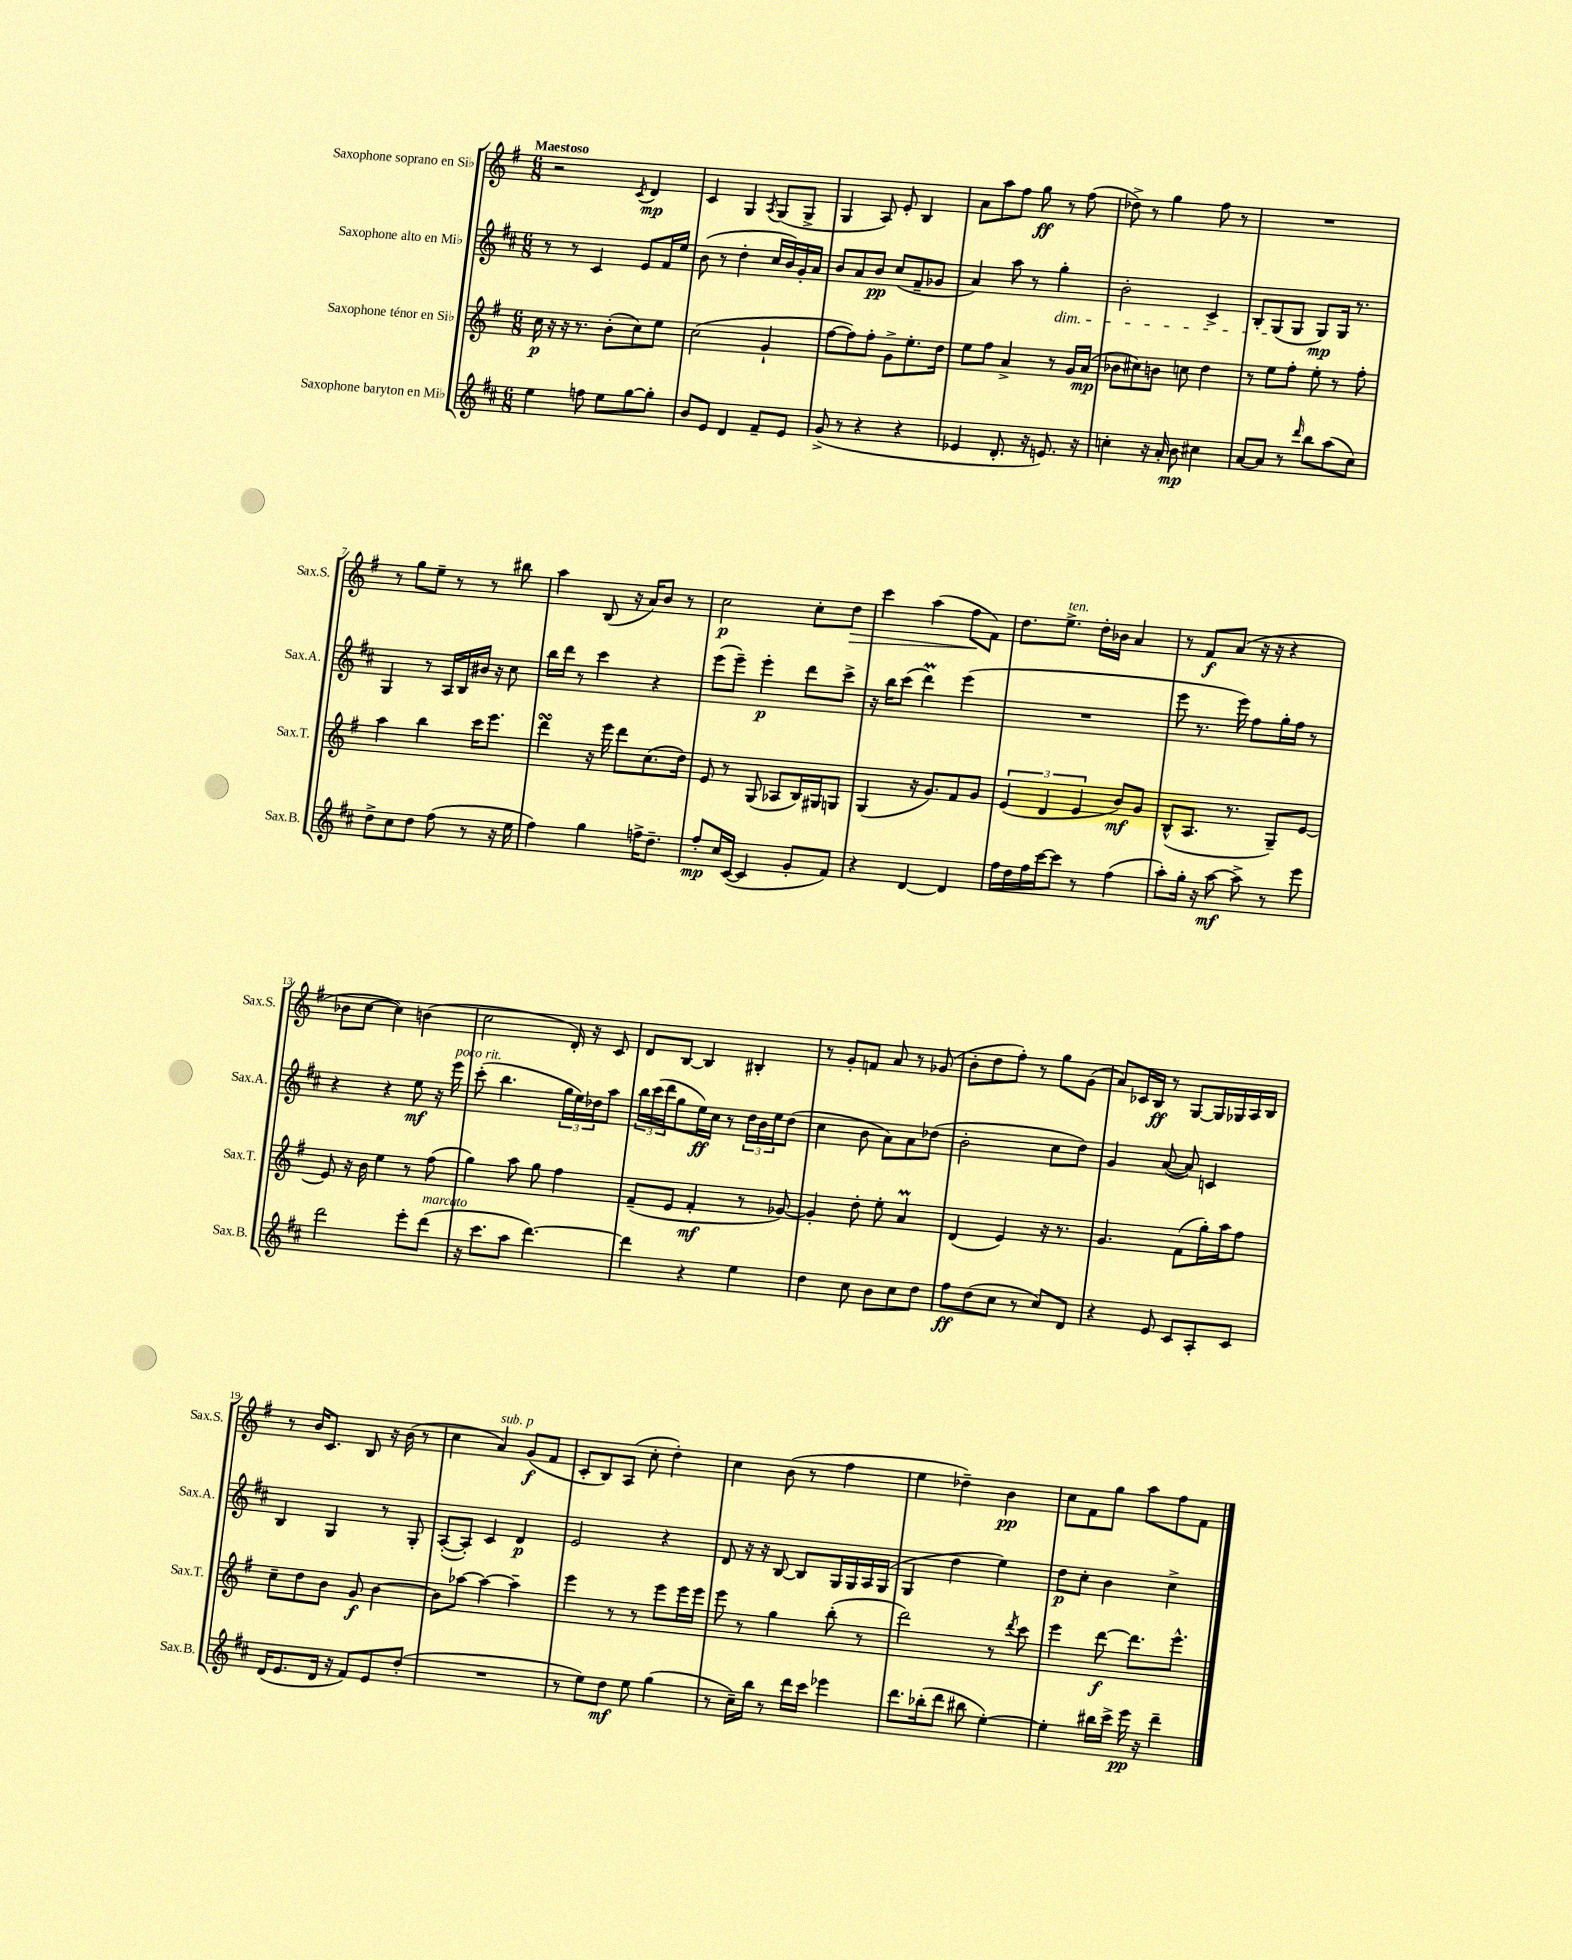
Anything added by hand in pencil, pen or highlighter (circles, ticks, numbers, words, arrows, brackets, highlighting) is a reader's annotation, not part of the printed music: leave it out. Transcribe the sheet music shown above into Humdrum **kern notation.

**kern	**kern	**kern	**kern
*staff4	*staff3	*staff2	*staff1
*clefG2	*clefG2	*clefG2	*clefG2
*k[f#c#]	*k[f#]	*k[f#c#]	*k[f#]
*M6/8	*M6/8	*M6/8	*M6/8
4ee	16cc	8r	2r
.	16r	.	.
.	16r	8r	.
.	8.r	.	.
8ff	.	4c#	.
8ee	(8b'	.	.
.	.	.	8qc
[8gg	8cc)	8e	4d
8gg']	8ee	16f#	.
.	.	16ee	.
=	=	=	=
8b	(2cc	(8b	4c
8e	.	8r	.
4d	.	4dd'	4G
.	.	.	8qA
8f#~	4g`	16cc#	(8G
.	.	16b)	.
8e	.	16g'	8G^
.	.	16a	.
=	=	=	=
(8g^	[8ff#	8b	4G
8r	8ff#])	8a	.
4r	8ff#'	8b	8A)
.	8g^	(8cc#	8e'
4r	8.ee'	8f#~	4B
.	.	8g-	.
.	16dd	.	.
=	=	=	=
4e-	8ee	4a)	8a
.	8ff#	.	8aa
8.d'	4a^	8aa	8ff#
.	.	8r	8gg
16r	.	.	.
8.e)	8r	4gg'	8r
.	16g	.	(8ff#
16r	(16a	.	.
=	=	=	=
4cc'	8b-	2b'	8dd-^)
.	8cc#)	.	8r
16r	8b	.	4gg
16a'	.	.	.
8b	8cc	.	.
4cc#	4dd	4c#^	8ff#
.	.	.	8r
=	=	=	=
[8a	8r	8B'	2.r
8a]	8ee	(8G	.
8r	8ff#'	8G	.
16qqddd	.	.	.
8bb	8ee'	8G)	.
(8aa	8r	16G	.
.	.	8.r	.
8cc#)	8ff#'	.	.
=	=	=	=
8dd^	4aa	4G	8r
8cc#	.	.	8gg
8dd	4bb	8r	8ee~
(8ff#	.	16A	8r
.	.	16B	.
8r	16ccc	16b#	8r
.	8.eee	16r	.
16r	.	8cc#	8bb#
16ee	.	.	.
=	=	=	=
4ff#)	4ddd	16bb	4aa
.	.	16ddd	.
.	.	8r	.
4gg	16r	4ccc#	(8B
.	16eee	.	.
.	8ddd	.	16r
.	.	.	16a)
16ff^	(8.cc	4r	8b
8.dd~	.	.	.
.	.	.	8r
.	16dd)	.	.
=	=	=	=
8ff#'	8e	(8eee	2cc
16cc#	8r	8eee~)	.
([16c#	.	.	.
4c#]	(8G	4eee'	.
.	8A-	.	.
8g'	16B)	8ddd	8cc'
.	16G#	.	.
8f#)	8G	8ccc#^	8dd
=	=	=	=
4r	(4G	16r	4ccc
.	.	16bb	.
.	.	(8ccc#	.
[4d	16r	4ddd)	(4aa
.	8.g)	.	.
4d]	8f#	(4eee	8ff#
.	8g	.	8f#)
=	=	=	=
16ff#	(6e	2.r	8.dd
16dd	.	.	.
16ff#	.	.	.
.	6d	.	.
[16ccc#	.	.	8.ee^
8ccc#]	.	.	.
.	6e	.	.
8r	.	.	16dd'
.	.	.	16b-
(4ff#	8b)	.	4a
.	8g	.	.
=	=	=	=
8aa')	(8B^^	8eee	8r
16gg'	8.A	8.r	8f#
16r	.	.	.
[8aa	.	.	(8a
.	8.r	16eee)	.
8aa^]	.	8ff#	16r
.	.	.	16r
8r	8G~)	16gg'	4r
.	.	16ff#	.
8eee	[8e	8r	.
=	=	=	=
2ddd	8e]	4r	8b-
.	16r	.	[8cc
.	16b	.	.
.	4ee	4r	4cc])
8eee'	8r	8ee	(4b
(8ddd	(8ff#	16r	.
.	.	16eee	.
=	=	=	=
16r	4gg)	(8ccc#'	2cc
8.ccc#	.	.	.
.	.	4.bb	.
8aa	8aa	.	.
[4.ddd)	8gg	.	.
.	4ff#	24gg	16d')
.	.	24ee)	.
.	.	.	16r
.	.	24dd-	.
.	.	8aa	8c
=	=	=	=
4ddd]	(8f#~	24bb	8d
.	.	(24ccc#	.
.	.	24ddd	.
.	8e	8gg	[8B
4r	4f#'	16ee)	4B]
.	.	16cc#	.
.	.	8r	.
4ee	8r	24dd	4B#'
.	.	24b	.
.	.	24ee	.
.	[8g-)	(8dd	.
=	=	=	=
4dd	4g-']	4cc#	8r
.	.	.	8g'
8cc#	8dd'	8b	8f
8b	8ee'	8a)	8a
8cc#	4a	8a	8r
8dd	.	(8dd-	(8g-
=	=	=	=
8ff#	(4d	2b'	8b'
(8dd	.	.	8dd
8cc#	4e)	.	8ff#')
8r	.	.	8r
8cc#)	16r	8cc#	8gg
.	8.r	.	.
8d	.	8dd)	(8g
=	=	=	=
4r	4.g	4g	8a)
.	.	.	16c-
.	.	.	16B
8e	.	([8a	8r
8c#	(8f#	8a])	[8G
8A'	16gg')	4c	16G]
.	16aa	.	16G-
8c#	8ff#	.	16A
.	.	.	16B
=	=	=	=
(16d	8cc~	4B	8r
8.e	.	.	.
.	8dd	.	16b
.	.	.	8.c
16d	8b	4G	.
16r	.	.	.
8f#)	8g	.	8B
8e	[4b	8r	16r
.	.	.	(16b
(8dd'	.	8G'	8r
=	=	=	=
2.r	8b]	([8A'	4cc
.	[8aa-	8A'])	.
.	4aa-_	4c#	4a)
.	4aa-~]	4d	(8g
.	.	.	8f#
=	=	=	=
8r	4eee	2e	8c'
8ee)	.	.	8B)
8dd	8r	.	(8A
8ee	8r	.	8cc'
(4gg	8eee	4r	4dd')
.	16eee	.	.
.	16eee	.	.
=	=	=	=
8r	8eee	8d	4cc
16cc#~)	8r	16r	.
16bb	.	16r	.
8r	4gg	[8B	(8b
16ddd	.	8B]	8r
16ccc#	.	.	.
4eee-	(8bb'	16G	4ff#
.	.	16G	.
.	8r	16A	.
.	.	(16G	.
=	=	=	=
8.ddd	2ddd)	4G	4ee
(16bb-'	.	.	.
8ddd	.	4dd	4dd-~)
8bb#	.	.	.
[4ee')	8r	4ee)	4b
.	8qddd	.	.
.	8ccc	.	.
=	=	=	=
4ee']	4eee	8dd	8cc
.	.	8cc#'	8f#
16bb#	[8ddd	4b	8gg
16ccc#^	.	.	.
16eee	8.ddd]	.	8aa
16r	.	.	.
4ddd~	.	4cc#^	8ff#
.	8.eee^^	.	.
.	.	.	8f#
==	==	==	==
*-	*-	*-	*-
